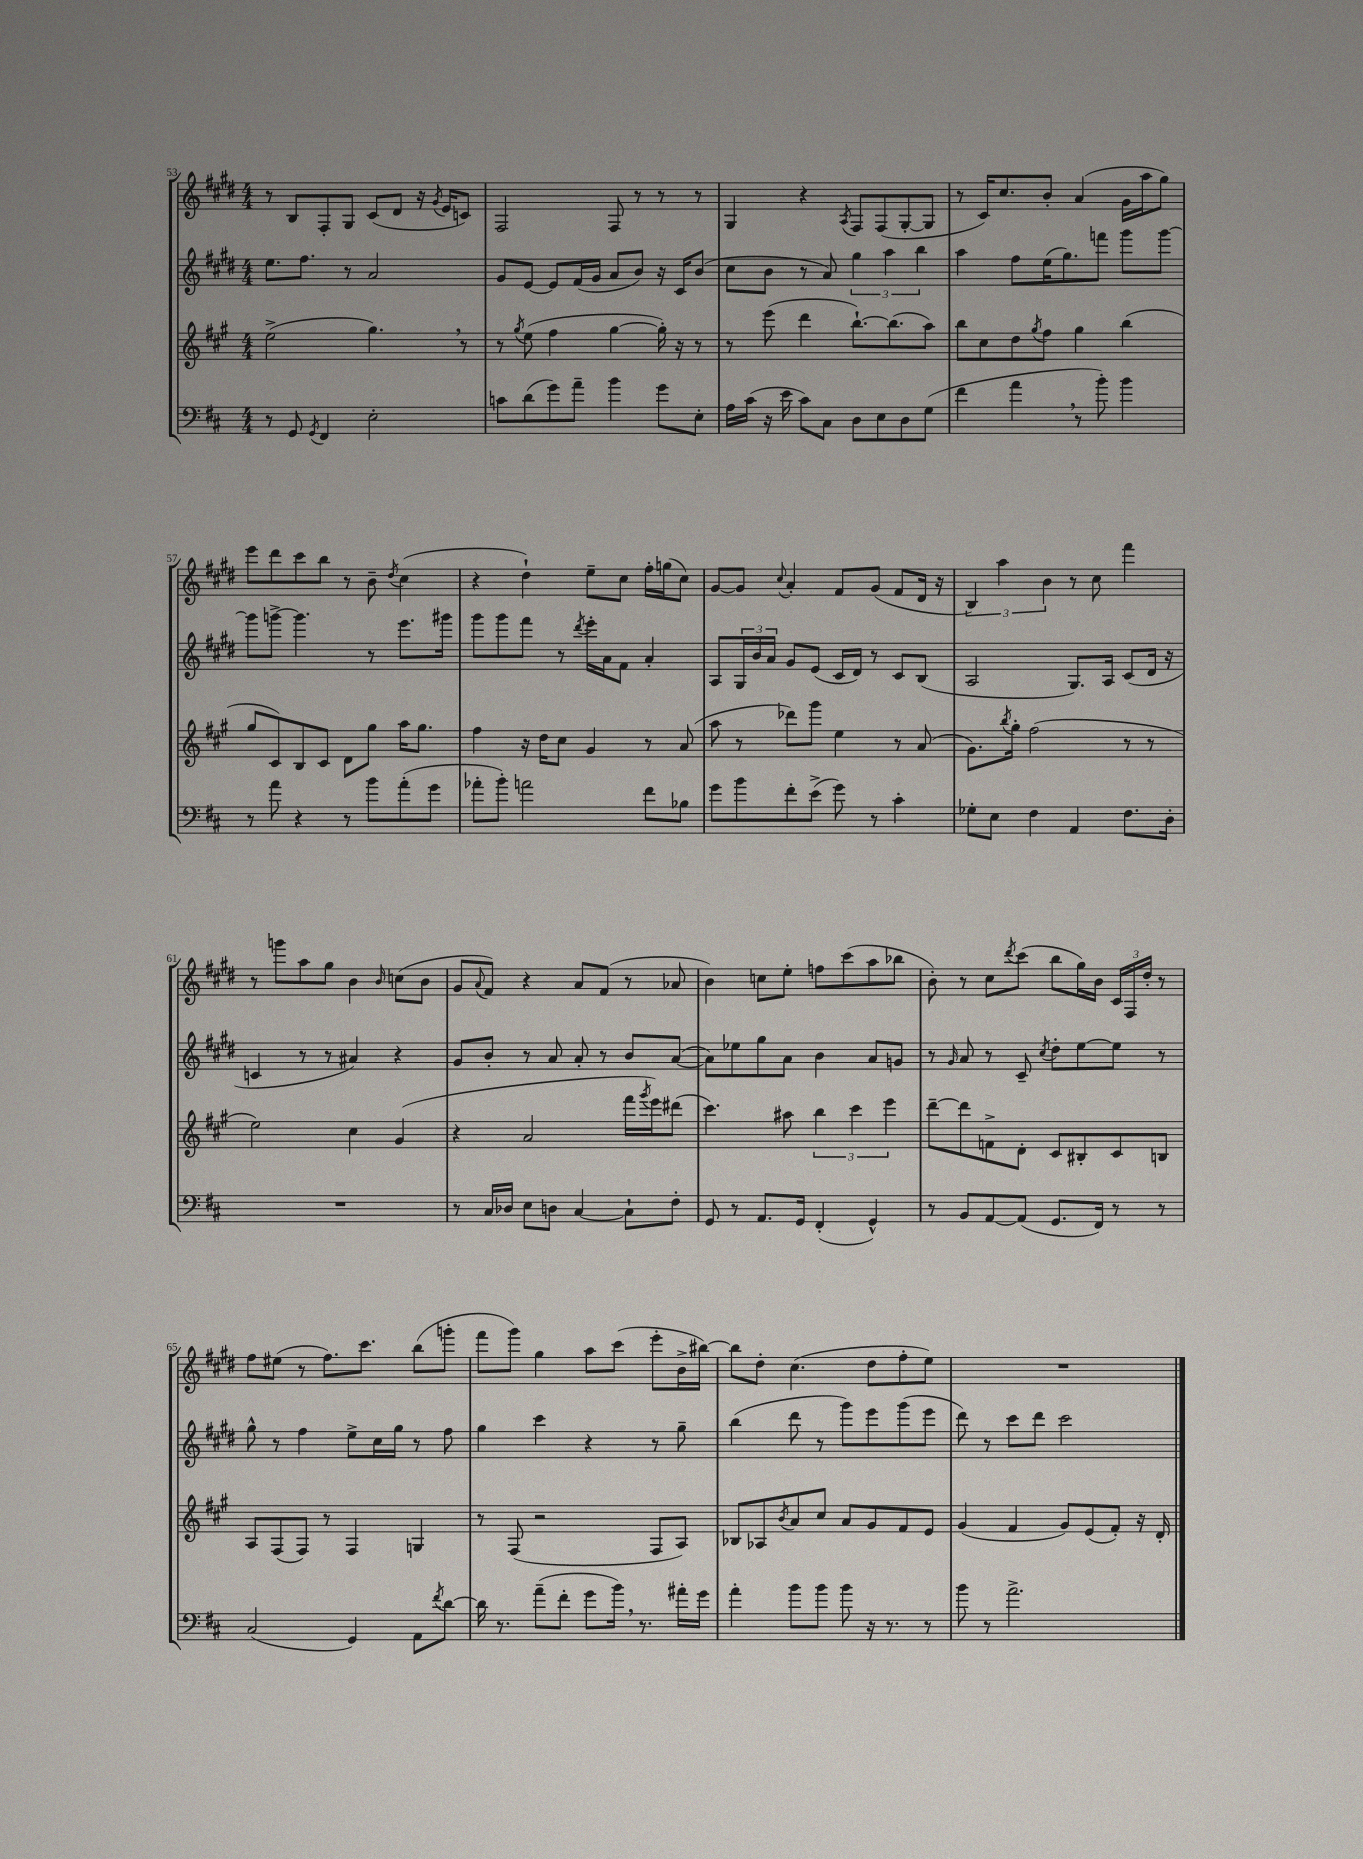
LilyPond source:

<<
\new StaffGroup <<
\new Staff = "s0" {
    \clef treble \key e \major \numericTimeSignature \time 4/4
    r8 b8 fis8-. gis8 cis'8( dis'8 r16 \acciaccatura { gis'8 } e'16 c'8) |
    fis2 fis8 r8 r8 r8 |
    gis4 r4 \acciaccatura { a8 } fis8 fis8( gis8~-. gis8 |
    r8 cis'16) cis''8. b'8-. a'4( gis'16 a''16 gis''8) |
    e'''8 dis'''8 cis'''8 b''8 r8 b'8-- \acciaccatura { dis''8 } cis''4( |
    r4 dis''4-!) e''8-- cis''8 fis''16-. g''16( cis''8) |
    gis'8~ gis'8 \appoggiatura { cis''8 } a'4-. fis'8 gis'8( fis'8 dis'16 r16 |
    \tuplet 3/2 { b4) a''4 b'4 } r8 cis''8 fis'''4 |
    r8 g'''8 a''8 gis''8 b'4 \grace { b'16 } c''8( b'8 |
    gis'8 \appoggiatura { a'8 } fis'8) r4 a'8 fis'8( r8 aes'8 |
    b'4) c''8 e''8-. f''8 cis'''8( a''8 bes''8 |
    b'8-.) r8 cis''8 \acciaccatura { dis'''8 } cis'''8( b''8 gis''16) b'16 \tuplet 3/2 { cis'16 fis16 dis''16-. } r8 |
    fis''8 eis''8( r8 fis''8.) cis'''8. b''8( g'''8-. |
    fis'''8 gis'''8) gis''4 a''8 cis'''8( e'''8-. b'16-> bis''16~) |
    bis''8 dis''8-. cis''4.( dis''8 fis''8-. e''8) |
    R1 \bar "|." |
}
\new Staff = "s1" {
    \clef treble \key e \major \numericTimeSignature \time 4/4
    e''8. fis''8. r8 a'2 |
    gis'8 e'8~ e'8 fis'16( gis'16 a'8 b'8) r16 cis'16 b'8( |
    cis''8 b'8 r8 a'8) \tuplet 3/2 { gis''4 a''4 b''4 } |
    a''4 fis''8 e''16( gis''8.) f'''8 gis'''8 gis'''8~ |
    gis'''8 g'''8~-> g'''4. r8 e'''8. gis'''16 |
    gis'''8 gis'''8 fis'''8 r8 \acciaccatura { dis'''8 } e'''16-. a'16 fis'8 a'4-. |
    a8 \tuplet 3/2 { gis16 b'16 a'16 } gis'8 e'8( cis'16 dis'16) r8 cis'8 b8( |
    a2 gis8.) a16 cis'8( dis'16 r16 |
    c'4 r8 r8 ais'4) r4 |
    gis'8 b'8-. r8 a'8 a'8-. r8 b'8 a'8~( |
    a'8) ees''8 gis''8 a'8 b'4 a'8 g'8 |
    r8 \grace { gis'16 } a'8 r8 cis'8-- \acciaccatura { cis''8 } dis''8-. e''8~ e''8 r8 |
    gis''8-^ r8 fis''4 e''8-> cis''16 gis''16 r8 fis''8 |
    gis''4 cis'''4 r4 r8 gis''8-- |
    b''4( dis'''8 r8 gis'''8) e'''8 gis'''8( e'''8 |
    dis'''8) r8 cis'''8 dis'''8 cis'''2 \bar "|." |
}
\new Staff = "s2" {
    \clef treble \key a \major \numericTimeSignature \time 4/4
    e''2->( gis''4.) \breathe r8 |
    r8 \acciaccatura { gis''8 } e''8( fis''4 gis''4~ gis''16-.) r16 r8 |
    r8 e'''8( d'''4 b''8.~-!) b''8.( a''8) |
    b''8 cis''8 d''8 \acciaccatura { gis''8 } fis''8 gis''4 b''4( |
    gis''8 cis'8) b8 cis'8 d'8 gis''8 a''16 gis''8. |
    fis''4 r16 d''16 cis''8 gis'4 r8 a'8( |
    a''8 r8 des'''8) gis'''8 e''4 r8 a'8( |
    gis'8.) \acciaccatura { b''8 } gis''16-. fis''2( r8 r8 |
    e''2) cis''4 gis'4( |
    r4 a'2 fis'''16 \acciaccatura { gis'''8 } e'''16) dis'''8( |
    cis'''4.) ais''8 \tuplet 3/2 { b''4 cis'''4 e'''4 } |
    d'''8~-- d'''8 f'8-> d'8-. cis'8 bis8-. cis'8 b8 |
    a8 fis8( fis8) r8 fis4 g4 |
    r8 fis8( r2 fis8 a8) |
    bes8 aes8 \acciaccatura { b'8 } a'8 cis''8 a'8 gis'8 fis'8 e'8 |
    gis'4( fis'4 gis'8) e'8( fis'8-.) r16 d'16-. \bar "|." |
}
\new Staff = "s3" {
    \clef bass \key d \major \numericTimeSignature \time 4/4
    r8 g,8 \acciaccatura { g,8 } fis,4 e2-. |
    c'8 d'8( g'8) a'8-- b'4 g'8 e8-. |
    a16 cis'16( r16 e'16 cis'8) cis8 d8 e8 d8 g8( |
    fis'4 a'4 \breathe r8 b'8-.) b'4 |
    r8 a'8 r4 r8 b'8 a'8-.( g'8 |
    aes'8-. b'8-.) a'2 fis'8 bes8 |
    g'8 b'8 fis'8-. e'8->( g'8) r8 cis'4-. |
    ges8-. e8 fis4 a,4 fis8. d16-. |
    R1 |
    r8 cis16 des16 e8 d8 cis4~ cis8-! fis8-. |
    g,8 r8 a,8. g,16 fis,4-.( g,4-^) |
    r8 b,8 a,8~ a,8( g,8. fis,16) r8 r8 |
    cis2( g,4) a,8 \acciaccatura { fis'8 } d'8~ |
    d'16 r8. a'8--( fis'8-. g'8 b'16) \breathe r8. ais'16-. g'16 |
    a'4-. b'8 b'8 b'8 r16 r8. r8 |
    b'8 r8 a'2.-> \bar "|." |
}
>>
>>
\layout { \context { \Score currentBarNumber = #53 } }
